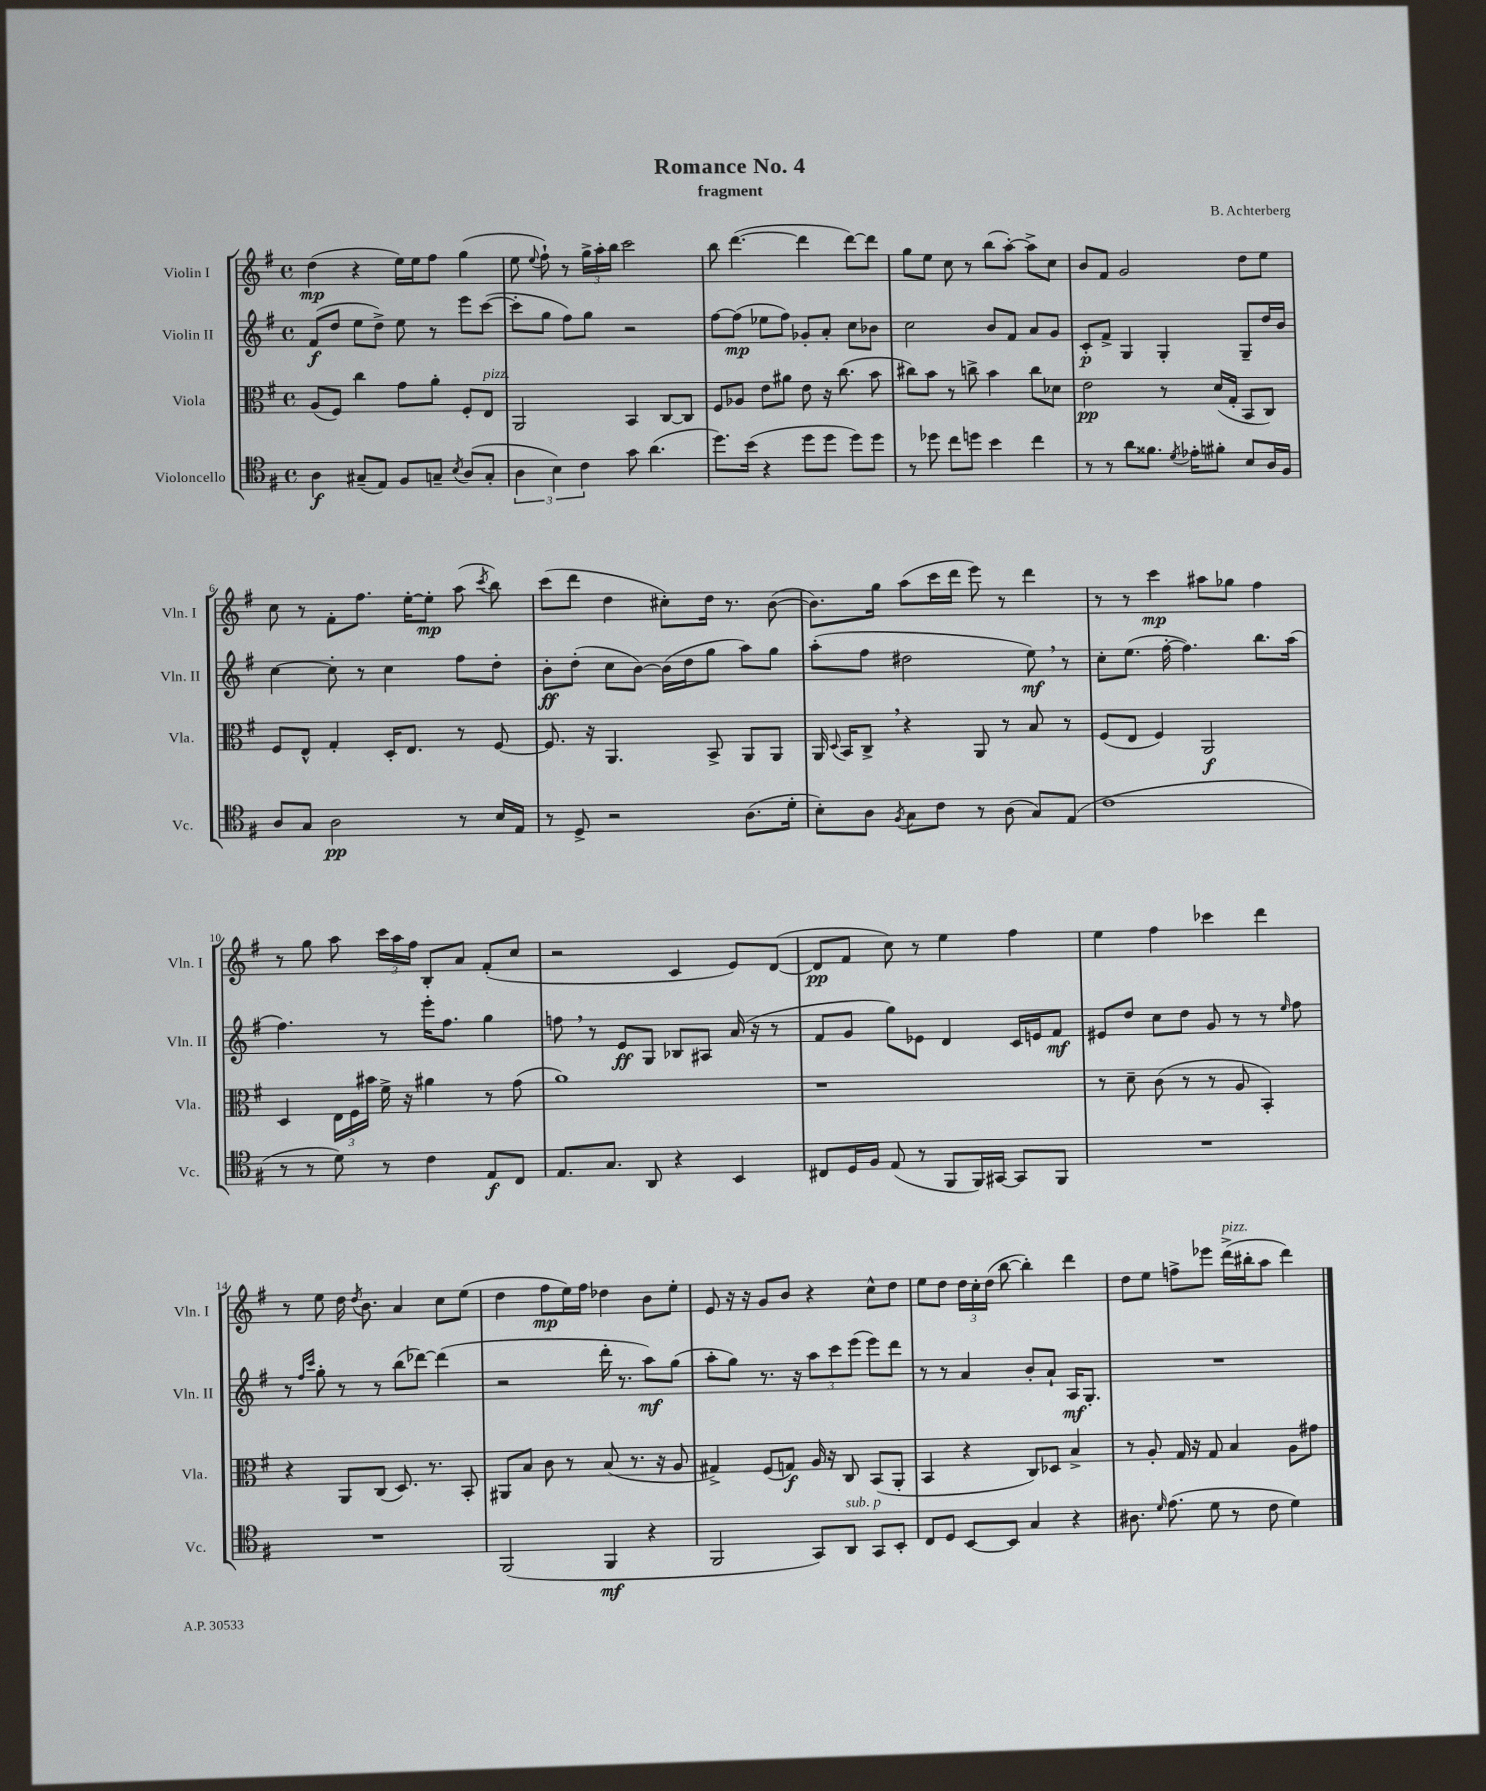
\header { title = "Romance No. 4" composer = "B. Achterberg" subtitle = "fragment" }
<<
\new StaffGroup <<
\new Staff = "s0" \with { instrumentName = "Violin I" shortInstrumentName = "Vln. I" } {
    \clef treble \key g \major \defaultTimeSignature \time 4/4
    \autoBeamOff d''4\mp( r4 e''16[) e''16 fis''8] g''4( |
    e''8 \appoggiatura { e''8 } fis''8-!) r8 \tuplet 3/2 { g''16[-> a''16-. b''16] } c'''2 |
    b''8 d'''4.~( d'''4 d'''8[~) d'''8] |
    g''8[ e''8] c''8 r8 b''8[( a''8]~-.) a''8[-> c''8] |
    b'8[ fis'8] g'2 d''8[ e''8] |
    c''8 r8 fis'8[-. fis''8.] e''16[~-. e''8]-.\mp a''8( \acciaccatura { c'''8 } b''8) |
    c'''8[( d'''8] d''4 cis''8[-.) d''16] r8. b'8~( |
    b'8.[) g''16] a''8[( c'''16 d'''16] e'''8) r8 d'''4 |
    r8 r8 c'''4\mp ais''8[ ges''8] fis''4 |
    r8 g''8 a''8 \tuplet 3/2 { c'''16[ a''16 fis''16] } b8[-. a'8] fis'8[-.( c''8] |
    r2 c'4 e'8[) d'8]~( |
    d'8[\pp fis'8] c''8) r8 e''4 fis''4 |
    e''4 fis''4 ces'''4 d'''4 |
    r8 e''8 d''16 \acciaccatura { d''8 } b'8. a'4 c''8[ e''8]( |
    d''4 fis''8[\mp e''16) fis''16] des''4 b'8[ e''8]-. |
    e'8 r16 r16 g'8[ b'8] r4 c''8[-^ d''8] |
    e''8[ d''8] \tuplet 3/2 { d''16[ c''16-. d''16]( } b''8~ b''4-.) d'''4 |
    d''8[ e''8] f''8[-> ees'''8] d'''16[->^\markup { \italic "pizz." }( bis''16-. a''8] d'''4) \bar "|." |
}
\new Staff = "s1" \with { instrumentName = "Violin II" shortInstrumentName = "Vln. II" } {
    \clef treble \key g \major \defaultTimeSignature \time 4/4
    \autoBeamOff fis'8[\f( d''8] e''8[ d''8]->) e''8 r8 e'''8[ c'''8]~( |
    c'''8[-. g''8] fis''8[) g''8] r2 |
    fis''8[~ fis''8]\mp( ees''8[ fis''8]) ges'8[-. a'8]-. c''8[ bes'8] |
    c''2 b'8[ fis'8] a'8[ g'8] |
    c'8[-.\p fis'8]-> g4 g4-. g8[-- d''16 b'16] |
    c''4~ c''8-. r8 c''4 fis''8[ d''8]-. |
    b'8[-.\ff d''8]-.( c''8[ b'8]~) b'16[( d''16 g''8] a''8[) g''8] |
    a''8[-.( fis''8] dis''2 e''8\mf) \breathe r8 |
    c''8[-. e''8.]( fis''16~-. fis''4.) b''8.[ a''16]( |
    fis''4.) r8 e'''16[-. fis''8.] g''4 |
    f''8 \breathe r8 e'8[\ff g8] bes8[ ais8] a'16( r16 r8 |
    fis'8[ g'8] g''8[) ees'8] d'4 c'16[ e'16 fis'8]\mf |
    eis'8[ d''8] c''8[ d''8] g'8 r8 r8 \grace { e''16 } fis''8 |
    r8 \grace { fis''16[ c'''16] } g''8-. r8 r8 b''8[( des'''8]~) des'''4( |
    r2 d'''16-. r8. a''8[\mf) g''8]( |
    a''8[-. g''8]) r8. r16 \tuplet 3/2 { a''8[ c'''8 e'''8]( } e'''8[) d'''8] |
    r8 r8 a'4 b'8[-. a'8]-! a16[\mf g8.]-. |
    R1 \bar "|." |
}
\new Staff = "s2" \with { instrumentName = "Viola" shortInstrumentName = "Vla." } {
    \clef alto \key g \major \defaultTimeSignature \time 4/4
    \autoBeamOff a8[( fis8]) c''4 g'8[ a'8]-. fis8[-. e8]^\markup { \italic "pizz." } |
    a,2 b,4 c8[~ c8] |
    fis8[ aes8] e'8[ ais'8] e'8 r16 c''8.( b'8 |
    cis''8[) b'8] r8 c''8-> b'4 c''8[ des'8] |
    e'2\pp r8 d'16[( g16]-. b,8[ c8]) |
    fis8[ e8]-^ g4-. d16[-. e8.] r8 fis8~ |
    fis8. r16 a,4. b,8-> a,8[ a,8] |
    a,16 \appoggiatura { d8 } b,16[ c8]-> \breathe r4 a,8 r8 b8 r8 |
    fis8[( e8] fis4) a,2\f |
    d4 \tuplet 3/2 { e16[ fis16 bis'16] } fis'16-> r16 ais'4 r8 g'8( |
    a'1) |
    r1 |
    r8 d'8-- c'8( r8 r8 a8 b,4-.) |
    r4 a,8[ c8]( d8.) r8. b,8-. |
    ais,8[ b8] c'8 r8 b8( r8. r16 a8 |
    gis4->) fis8[( g8]\f) a16 r16 c8 b,8[( a,8]-. |
    b,4 r4 c8[) des8] b4-> |
    r8 a8-. g16 r16 g8 b4 a8[ gis'8] \bar "|." |
}
\new Staff = "s3" \with { instrumentName = "Violoncello" shortInstrumentName = "Vc." } {
    \clef tenor \key g \major \defaultTimeSignature \time 4/4
    \autoBeamOff a4\f gis8[--( e8]) fis8[ g8]-- \acciaccatura { b8 } a8[( g8]-. |
    \tuplet 3/2 { a4 b4) c'4 } g'8 a'4.( |
    d''8.[) b'16]( r4 d''8[ d''8] d''8[) d''8] |
    r8 des''8 c''8[ d''8] b'4 c''4 |
    r8 r8 a'8[ fisis'8.] \acciaccatura { d'8 } ees'16[-. fis'8]-. b8[ a16 fis16] |
    a8[ g8] a2\pp r8 b16[ e16] |
    r8 d8-> r2 a8.[( d'16]-. |
    b8[-.) a8] \acciaccatura { fis8 } g8[ c'8] r8 a8( g8[) e8]( |
    c'1 |
    r8 r8 d'8) r8 c'4 e8[\f c8] |
    e8.[ g8.] a,8 r4 b,4 |
    cis8[ d16 fis16] e8( r8 fis,8[ fis,16) gis,16]~ gis,8[ fis,8] |
    R1 |
    R1 |
    fis,2( fis,4\mf r4 |
    fis,2 g,8[) a,8]^\markup { \italic "sub. p" } g,8[ b,8]-. |
    c8[ d8] b,8[~ b,8] g4 r4 |
    ais8. \grace { d'16 } e'8.( d'8 r8 c'8 d'4) \bar "|." |
}
>>
>>
